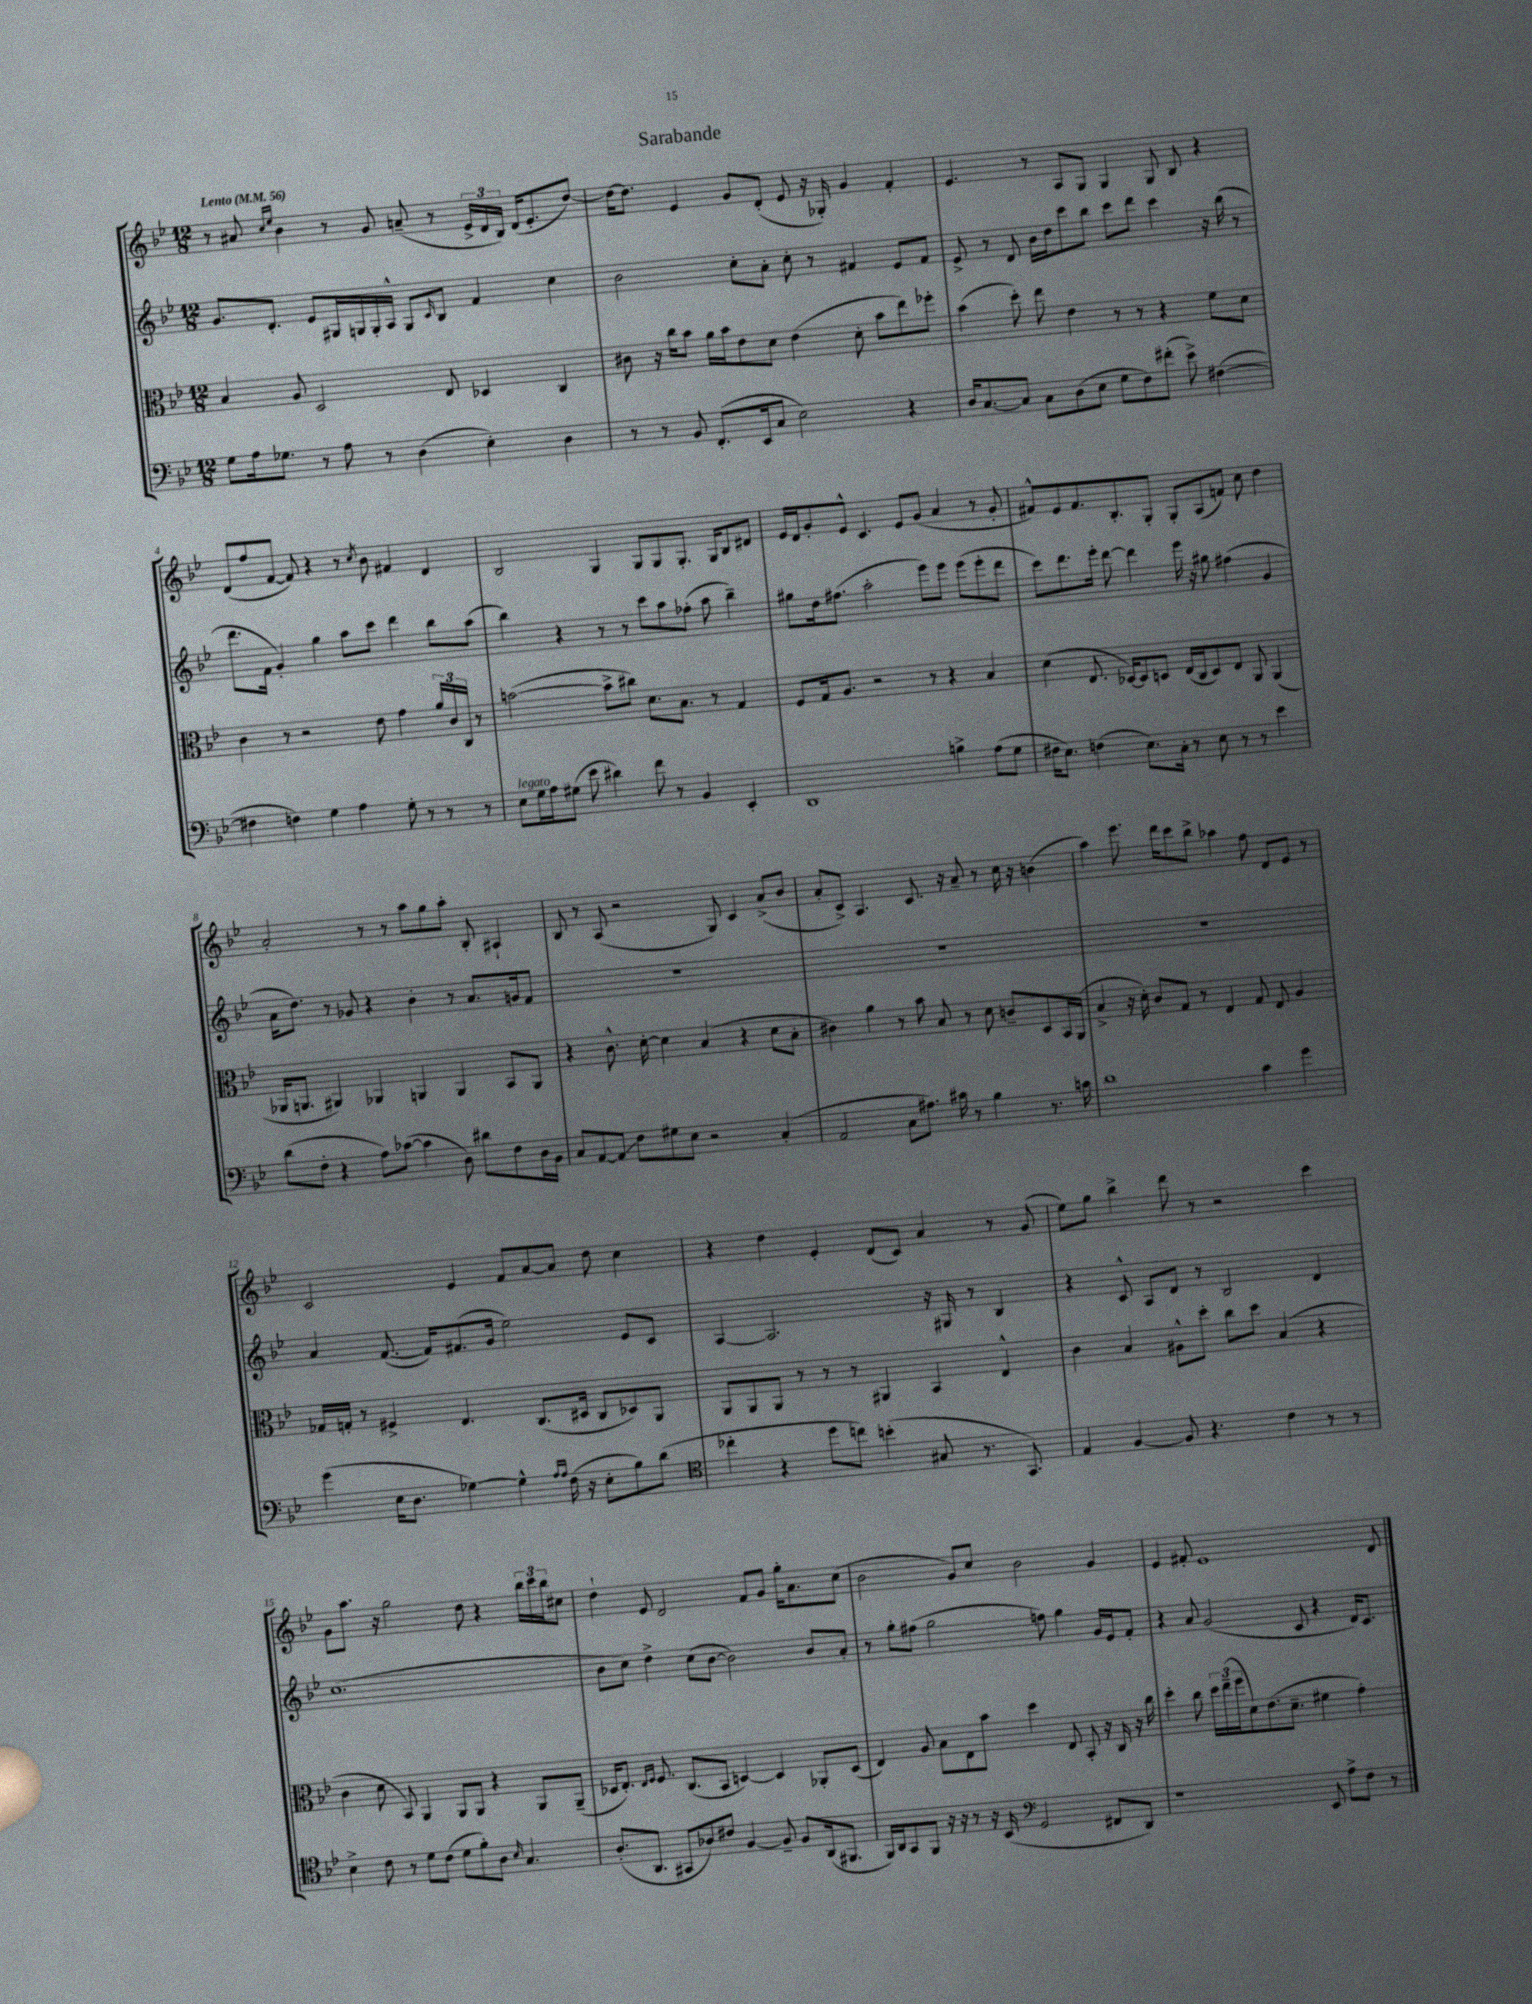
\header { title = "Sarabande" }
<<
\new StaffGroup <<
\new Staff = "s0" {
    \clef treble \key bes \major \numericTimeSignature \time 12/8 \tempo "Lento" 4 = 56
    r8 ais'8 \grace { c''16 ees''16 } bes'4 r8 g'8 a'8--( r8 \tuplet 3/2 { ees'16-> d'16 bes16) } d'16( ees'8.-. d''8~) |
    d''16~ d''8. ees'4 g'8 d'8-.( ees'8 r16 ges16-.) g'4 f'4-. |
    ees'4. r8 a8 g8 g4 g8 bes8 r4 |
    d'8( f''8 f'8~ f'8) r4 r8 \acciaccatura { c''8 } bes'8 fis'4 d'4 |
    bes2 g4 g8 g8 g8.-. g16 bes8 dis'8 |
    ees'16 d'16 g'8-. ees'8-^ c'4. ees'8 g'8( a'4 r8 g'8-. |
    fis'8-^) ees'8 fis'8. bes8.-. g8-. g8-. a8( f'8) c''8 d''4 |
    a'2-. r8 r8 a''8 g''8 a''8-. bes8-. ais4-! |
    bes8 r8 a8( r2 g8) c'4 a'8->( bes'8 |
    a'8-. c'8->) a4. c'8. r16 a'8-- r8 c''16 r16 b'4( |
    a''4) ees'''8. d'''16 c'''8 bes''8-> aes''4 f''8 d'8 ees'8 r8 |
    c'2 ees'4 f'8 a'8~ a'8 d''8 c''4 |
    r4 d''4 ees'4-. d'8( c'8) a'4 r8 g'8( |
    ees''8) g''8 bes''4-> d'''8 r8 r2 c'''4 |
    g'8 a''8. r16 g''2 d''8 r4 \tuplet 3/2 { bes''16 c'''16 bes''16 } cis''8 |
    d''4-! ees'8 d'2 f'8 g'8 g''16-. a'8. c''8( |
    bes'2 g'8) c''8 bes'2 g'4 |
    ees'4 fis'8-. ees'1 d'8 \bar "|." |
}
\new Staff = "s1" {
    \clef treble \key bes \major \numericTimeSignature \time 12/8
    g'8. d'8.-. ees'8 gis16 g16 g16-. a16-^ g8 \grace { c'16 } bes8 f'4 c''4 |
    bes'2 c''8-. a'8-. c''8-. r8 fis'4 ees'8 fis'8 |
    ees'8-> r8 d'8 bes'16 d''16 c'''8 bes''8 c'''8 d'''8 c'''4 r16 bes''16( r8 |
    d'''8. f'16 g'4-.) g''4 a''8 c'''8 d'''4 bes''8 a''8( |
    bes''4) r4 r8 r8 c'''8 a''8 fes''8-.( a''8 bes''4--) |
    gis''8 d''16 fis''8.( a''2-. ees'''8) ees'''8 ees'''8( ees'''8-. d'''8 |
    c'''8) d'''8. ees'''16-. d'''8~ d'''4 ees'''16 r16 gis''8 fis''4( g'4 |
    a'16 d''8.) r8 ges'8 r4 bes'4-. r8 a'8. g'16 f'8 |
    R1. |
    R1. |
    R1. |
    a'4 f'8.~( f'16) fis'8.( g'16 ees''2) ees'8 c'8 |
    a4~ a2. r16 gis16 r8 bes4 |
    r4 c'8-^ a8 d'8 r8 bes2 d'4 |
    c''1.( |
    bes'8 c''8) d''4-> c''8( bes'8~ bes'2) bes'8 a'8-. |
    r8 g''8-. fis''8( g''2 f''8) g''4 g'16 ees'16 f'8-. |
    r4 a'8 g'2( c'8 r4 d'16) c'8. \bar "|." |
}
\new Staff = "s2" {
    \clef alto \key bes \major \numericTimeSignature \time 12/8
    bes4 a8 d2 ees8 des4 c4 |
    cis'8 r16 c''16 bes'8 a'16 bes'16 ees'8 d'8 ees'4( d'8-. bes'8 ees''8) fes''8-. |
    bes'4( d''8-.) ees''8 ees'4 r8 r8 r4 f'8 d'8 |
    c'4 r8 r2 ees'8 g'4 \tuplet 3/2 { a'16 c'16 c16 } r8 |
    b'2~( b'8-> cis''8) d'8. bes8. r8 g4 |
    f8 g16 a8. r2 r8 r4 bes4 |
    d'4( ees8. des16~) des8 d8 ees16( c16 d8) ees8 a,8 a,4( |
    aes,16 a,8. ais,4) aes,4 a,4 a,4 bes,8 a,8 |
    r4 c'8.-^ d'16~-. d'4 bes4( r4 d'8 bes8-. |
    cis'4) a'4 r8 bes'8 bes8 r8 d'8 c'8-- d8 bes,16 a,16( |
    bes4-> r16 d'16-.) c'8 g8 r8 ees4 g8 ees8 a4 |
    ges16 g16-. r8 fis4-> ees4. c8.( dis16 c8 des8) a,8 |
    a,8 a,8 a,8 r8 r8 r8 ais,4 bes,4 ees4-^ |
    c'4 bes4 ais8-^ d''8-. c''8 d''8 bes4( r4 |
    c'4 d'8 bes,8) a,4 a,8 a,8 r4 a,8 a,8--( |
    des16 ees8.-.) \grace { ees16 f16 } f8. c8.( bes,8 d4~) d4 aes,8-. d8( |
    ees4) a8 bes8 ees8 bes'8 d''4 ees8 bes,8-. r16 c16 r16 c''16 |
    d''4-. c''8 \tuplet 3/2 { d''16 ees''16--( f''16 } d'8) ees'8.( d'8.-- fis'4 g'4-.) \bar "|." |
}
\new Staff = "s3" {
    \clef bass \key bes \major \numericTimeSignature \time 12/8
    g8 a16 ges8. r8 a8 r8 d4( ees4-.) d4 |
    r8 r8 bes,8 f,8.-.( ees,16 c8 ees2) r4 |
    d16 c8.~ c8 c8 d8( ees8 g8 f8) fis'8-.( ees'8->) fis4~( |
    fis4 f4) g4 a4 g8-. r8 r8 r8 |
    ees8^\markup { \italic "legato" } g16 a16 gis8( ees'8 dis'4) f'8 r8 bes,4 ees,4-. |
    d,1 b4-> a8( g8 |
    fis16 ees8.) f4( ees8.) c16-. r8 ees8 r8 r8 ees'4 |
    d'8( f8-. r4 a8) ces'8~( ces'4 d8) dis'8 f8 d16 bes,16 |
    c8 a,8~ a,8\glissando f8 gis8 ees8 r2 c4-.( |
    a,2 c8 ais8.) cis'16 r8 bes4 r8. c'16 |
    d'1 c'4 g'4 |
    g'4( ees16 d8. ges4~) ges4-^ \grace { a16 a16 } f16( r16 ees8-. bes8) d'8( |
    \clef tenor ces''4-. r4 d''8 c''8) b'4-.( gis8 r8. g,8.) |
    ees4 f4~ f8 r4. c'4 r8 r8 |
    bes4-> c'8 r8 d'8 c'8( d'8 f'8-.) a8 \grace { bes16 } g4. |
    a8.-.( a,8. gis,8 aes8) cis'8 f4~ f8-- f8 a,16( fis,8. |
    f,16) a,16 g,8 f,8 r16 r16 r8 r16 bes,16( \clef bass g,2 fis,8 d,8) |
    r1 ees,8 a8-> f8 r8 \bar "|." |
}
>>
>>
